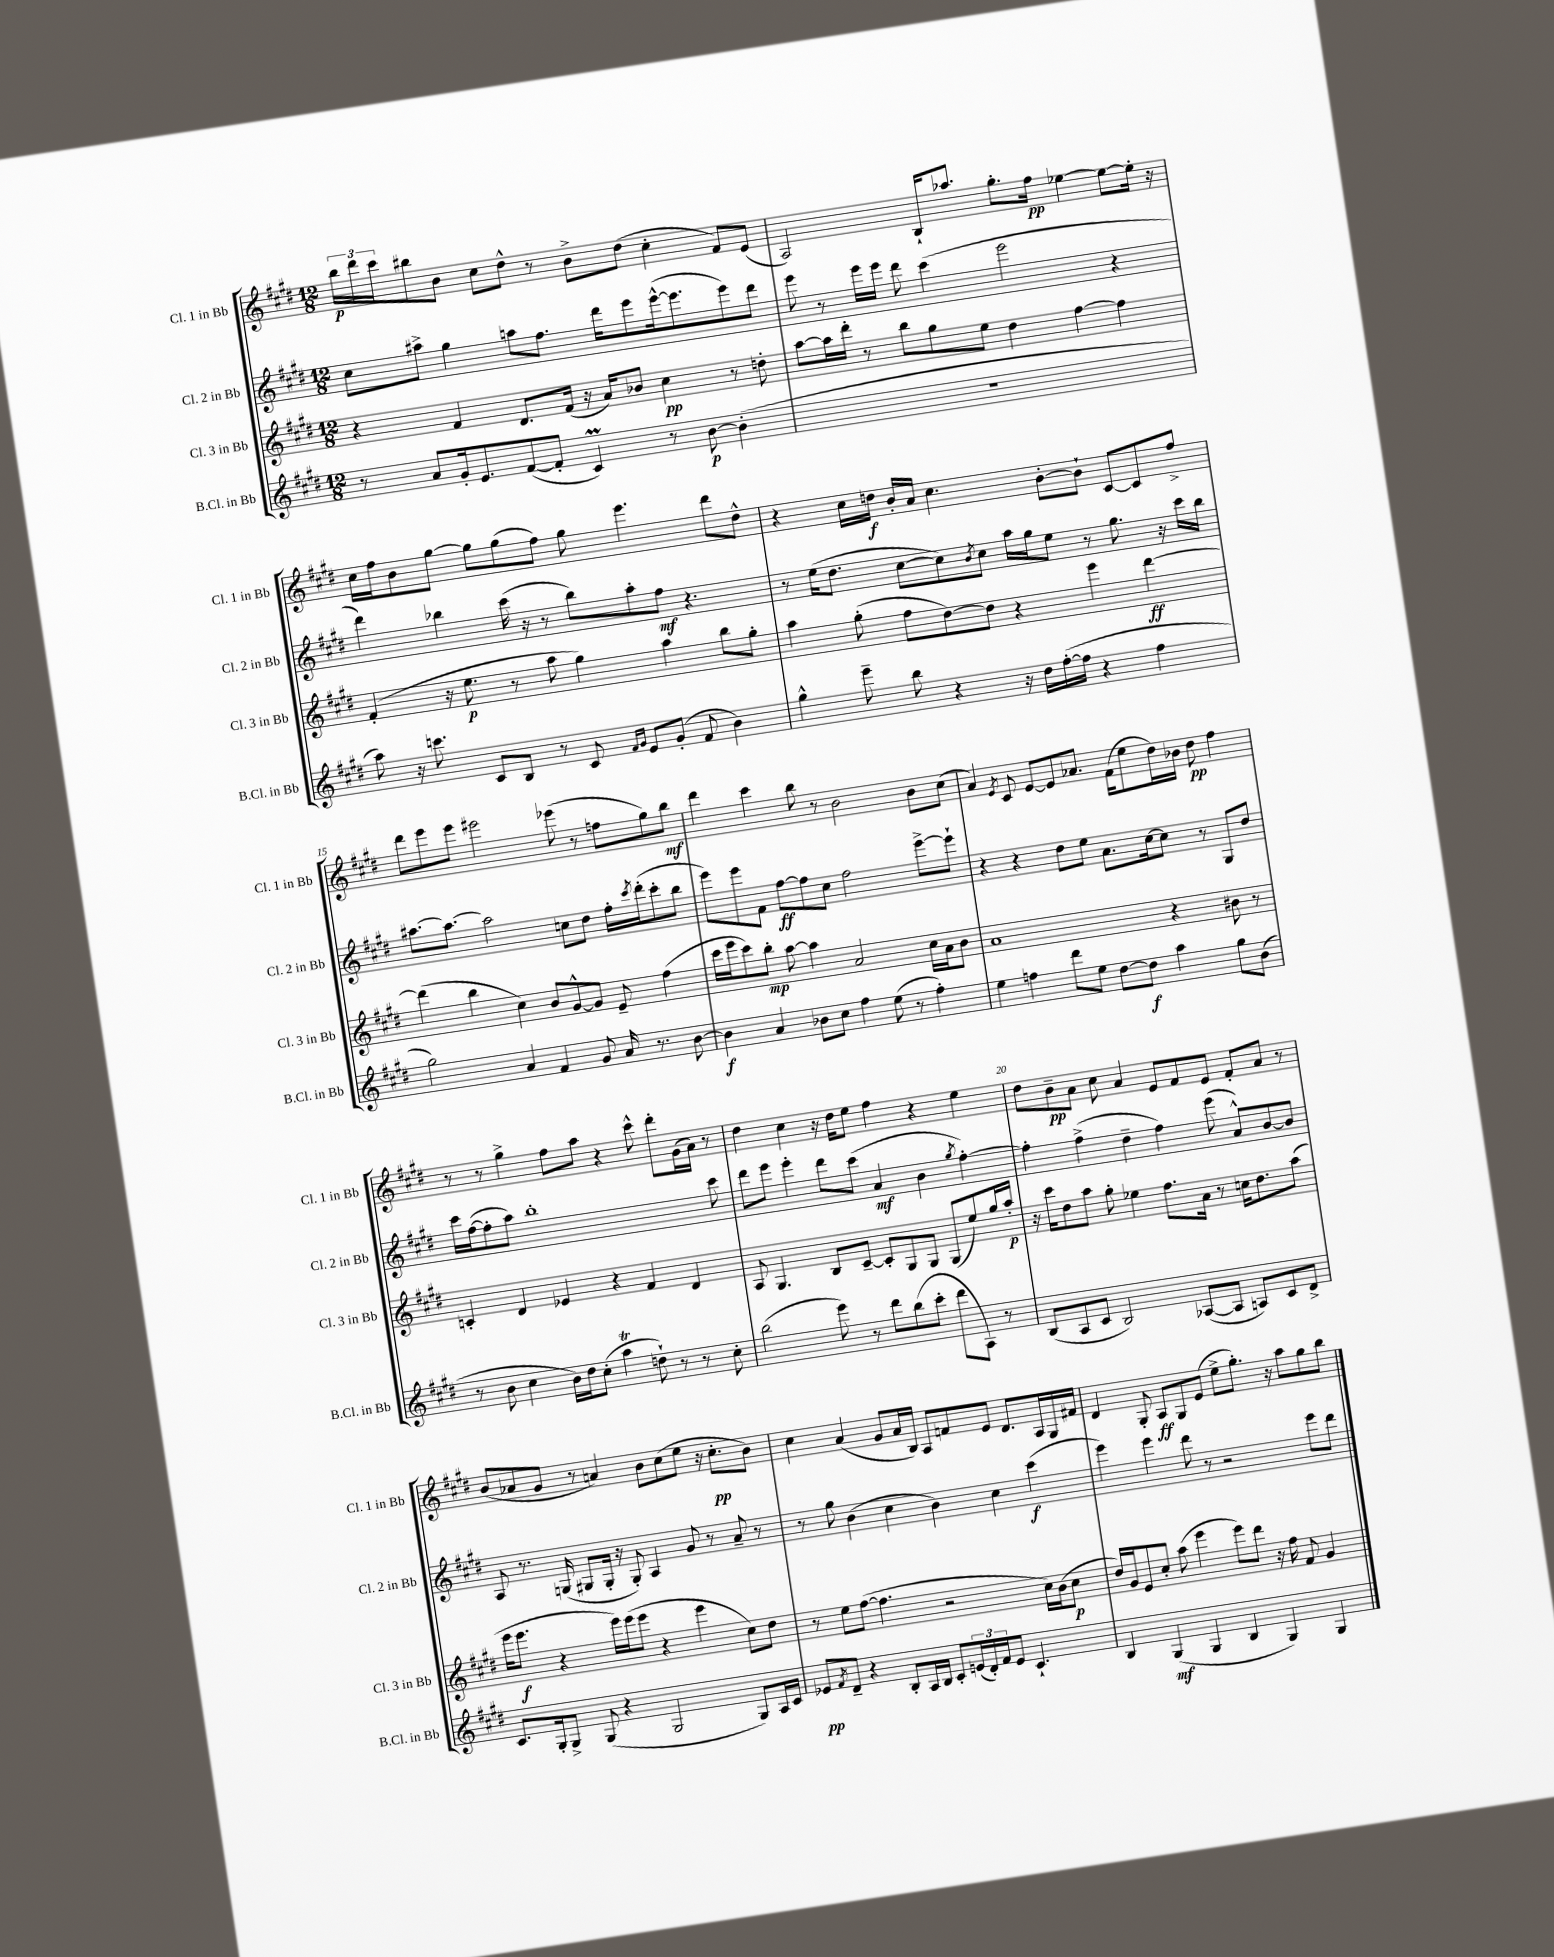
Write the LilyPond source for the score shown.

<<
\new StaffGroup <<
\new Staff = "s0" \with { instrumentName = "Cl. 1 in Bb" shortInstrumentName = "Cl. 1 in Bb" } {
    \clef treble \key e \major \numericTimeSignature \time 12/8
    \tuplet 3/2 { b''16\p dis'''16 cis'''16 } bis''8 b'8 cis''8 dis''8-^ r8 b'8-> dis''8( cis''4-. fis'8) e'8( |
    a2) b16-! aes''8. gis''8.-. fis''16\pp ees''4~ ees''8~ ees''16-. r16 |
    cis''16 fis''16 b'8 gis''8~ gis''8 gis''8( fis''8) gis''8 e'''4. dis'''8 dis''8-^ |
    r4 cis''16 d''16\f b'16-. a'16 cis''4. b'8~-. b'8-! cis'8~ cis'8 fis''8-> |
    dis'''8 e'''8 e'''8 eis'''2 ees'''8( r8 f''8 gis''8) b''8\mf |
    dis'''4 cis'''4 b''8 r8 b'2 b'8 cis''8( |
    a'4) \acciaccatura { e'8 } cis'8 e'8~ e'8 aes'8. fis'16( e''8 dis''16) bes'16 dis''8\pp fis''4 |
    r8 r8 gis''4-> fis''8 a''8 r4 cis'''8-^ dis'''8-. gis'16( a'16) r8 |
    dis''4 cis''4 r16 dis''16 e''8 fis''4 r4 e''4 |
    dis''8 b'8--\pp a'8 cis''8 a'4 e'8 fis'8 e'8 fis'8-. a'8 r8 |
    b'8( aes'8 gis'8 r8 a'4) b'8 cis''8( e''8 r16 cis''8.-.\pp b'8) |
    cis''4 a'4( gis'8 a'16 b16) a8 f'8 e'8 dis'8. a16 gis16 fis'16 |
    dis'4 gis8-. a8\ff gis8 e'8( e''8-> gis''8.-.) r16 a''8 gis''8 b''8 \bar "|." |
}
\new Staff = "s1" \with { instrumentName = "Cl. 2 in Bb" shortInstrumentName = "Cl. 2 in Bb" } {
    \clef treble \key e \major \numericTimeSignature \time 12/8
    cis''8 ais''8-> gis''4 a''8 fis''8. dis'''16 e'''8 e'''16~-^( e'''8. e'''8) dis'''8 |
    e'''8 r8 e'''16 e'''16 dis'''8 cis'''4( e'''2 r4 |
    dis'''4) bes''4 cis'''16( r16 r8 bes''8) a''8-. fis''8\mf r4. |
    r8 e''16( dis''8. cis''8~ cis''8) \acciaccatura { b'8 } cis''8 a''16 gis''16 e''8 r8 gis''8. r16 cis'''16 b''16 |
    ais''8.~ ais''8.~ ais''2 c''8 dis''8 fis''16-. \acciaccatura { cis'''8 } dis'''16-.( cis'''8-. b''8 |
    e'''8) e'''8 fis'8 fis''8~\ff fis''8 cis''8 fis''2 e'''8~-> e'''8-! |
    r4 r4 dis''8 e''8 a'8. cis''16~ cis''8 r8 gis8 dis''8 |
    cis'''16 fis''16~( fis''8-. a''8) b''1-. cis'''8 |
    dis'''8 e'''8 e'''4-. dis'''8 cis'''8( a'4\mf b'4 \acciaccatura { gis''8 } fis''4~-.) |
    fis''4-. fis''4->( dis''4-- fis''4) e'''8( a'8-^) b'8~ b'8 |
    a8 r8. g16( gis8 gis16-. r16 gis8-.) a4 gis'8 r8 a'8-- r8 |
    r8 gis''8 b'4( cis''4 b'4) cis''4 cis'''4\f( |
    e'''4) e'''4 dis'''8 r8 r2 e'''8 dis'''8 \bar "|." |
}
\new Staff = "s2" \with { instrumentName = "Cl. 3 in Bb" shortInstrumentName = "Cl. 3 in Bb" } {
    \clef treble \key e \major \numericTimeSignature \time 12/8
    r4 fis'4 dis'8. fis'16( r16 a'16) bes'8 cis''4\pp r8 d''8-. |
    a''8~ a''16 dis'''16-. r8 b''8 gis''8 e''8 dis''4 fis''4~ fis''4 |
    fis'4-.( r16 e''8.\p r8 a''8 gis''4) a''4 b''8 gis''8-. |
    a''4 gis''8-.( fis''8 dis''8~) dis''8 r4 e'''4 dis'''4~\ff |
    dis'''4( b''4 cis''4) b'8 gis'8~-^ gis'8 e'8-- fis''4( |
    cis'''16 e'''16 cis'''8) b''8-.\mp a''8~ a''4 a'2 cis''16 a'16 b'8 |
    a'1 r4 bis'8 r8 |
    c'4-. dis'4 ees'4 r4 fis'4 dis'4 |
    a8 gis4. b8 cis'8~-- cis'8-. gis8 gis8 gis8( e''8) gis''16 a''16-.\p |
    r16 cis'''16 dis''8 a''8 gis''8-. ees''4 fis''8. a'16 r8 c''16 dis''8. a''8( |
    e'''16 e'''8.\f r4 e'''16) e'''16( e'''8 r4 e'''4 cis''8) dis''8 |
    r8 e''8 fis''8~( fis''4. r2 cis''16) b'16( cis''8\p |
    dis''16) gis'16 e'8 cis''8-. a''8( e'''4 e'''8) dis'''8 r16 fis''16 fis'8 gis'4 \bar "|." |
}
\new Staff = "s3" \with { instrumentName = "B.Cl. in Bb" shortInstrumentName = "B.Cl. in Bb" } {
    \clef treble \key e \major \numericTimeSignature \time 12/8
    r8 a'8 gis'16-. e'8. fis'8~( fis'8-. cis'4\prall) r8 b'8~\p b'4-.( |
    R1. |
    a''8) r16 c'''8. cis'8 b8 r8 cis'8 \grace { fis'16 gis'16 } e'8 gis'8-.( fis'8 b'4) |
    gis''4-^ e'''8-- b''8 r4 r16 dis''16 fis''16~-.( fis''16 r4 fis''4 |
    gis''2) a'4 fis'4 gis'8 a'16 r8. b'8~ |
    b'4\f a'4 bes'8 cis''8 fis''4 e''8( r8 fis''4-.) |
    e''4 f''4 dis'''8 e''8 dis''8~ dis''8\f a''4 gis''8 b'8( |
    r8 b'8 cis''4 b'16) dis''16 cis''8-.( a''4\trill d''8-!) r8 r8 cis''8-. |
    b''2( e'''8) r8 dis'''8 b''8( cis'''8-. dis'''8 a8) r8 |
    b8( a8 cis'8 b2) aes8~( aes8 a8) cis'8 dis'8-> |
    cis'8. gis16-. gis8-> gis8( r4 gis2 gis8) a16 cis'16 |
    ees'8\pp \acciaccatura { fis'8 } dis'8-- r4 b8-. a16 b16 cis'8-. \tuplet 3/2 { e'16( dis'16-.) fis'16 } e'8 cis'4.-! |
    b4 gis4\mf( gis4 b4 gis4) gis4 \bar "|." |
}
>>
>>
\layout { \context { \Score currentBarNumber = #11 \override BarNumber.break-visibility = ##(#f #t #t) barNumberVisibility = #(every-nth-bar-number-visible 5) } }
